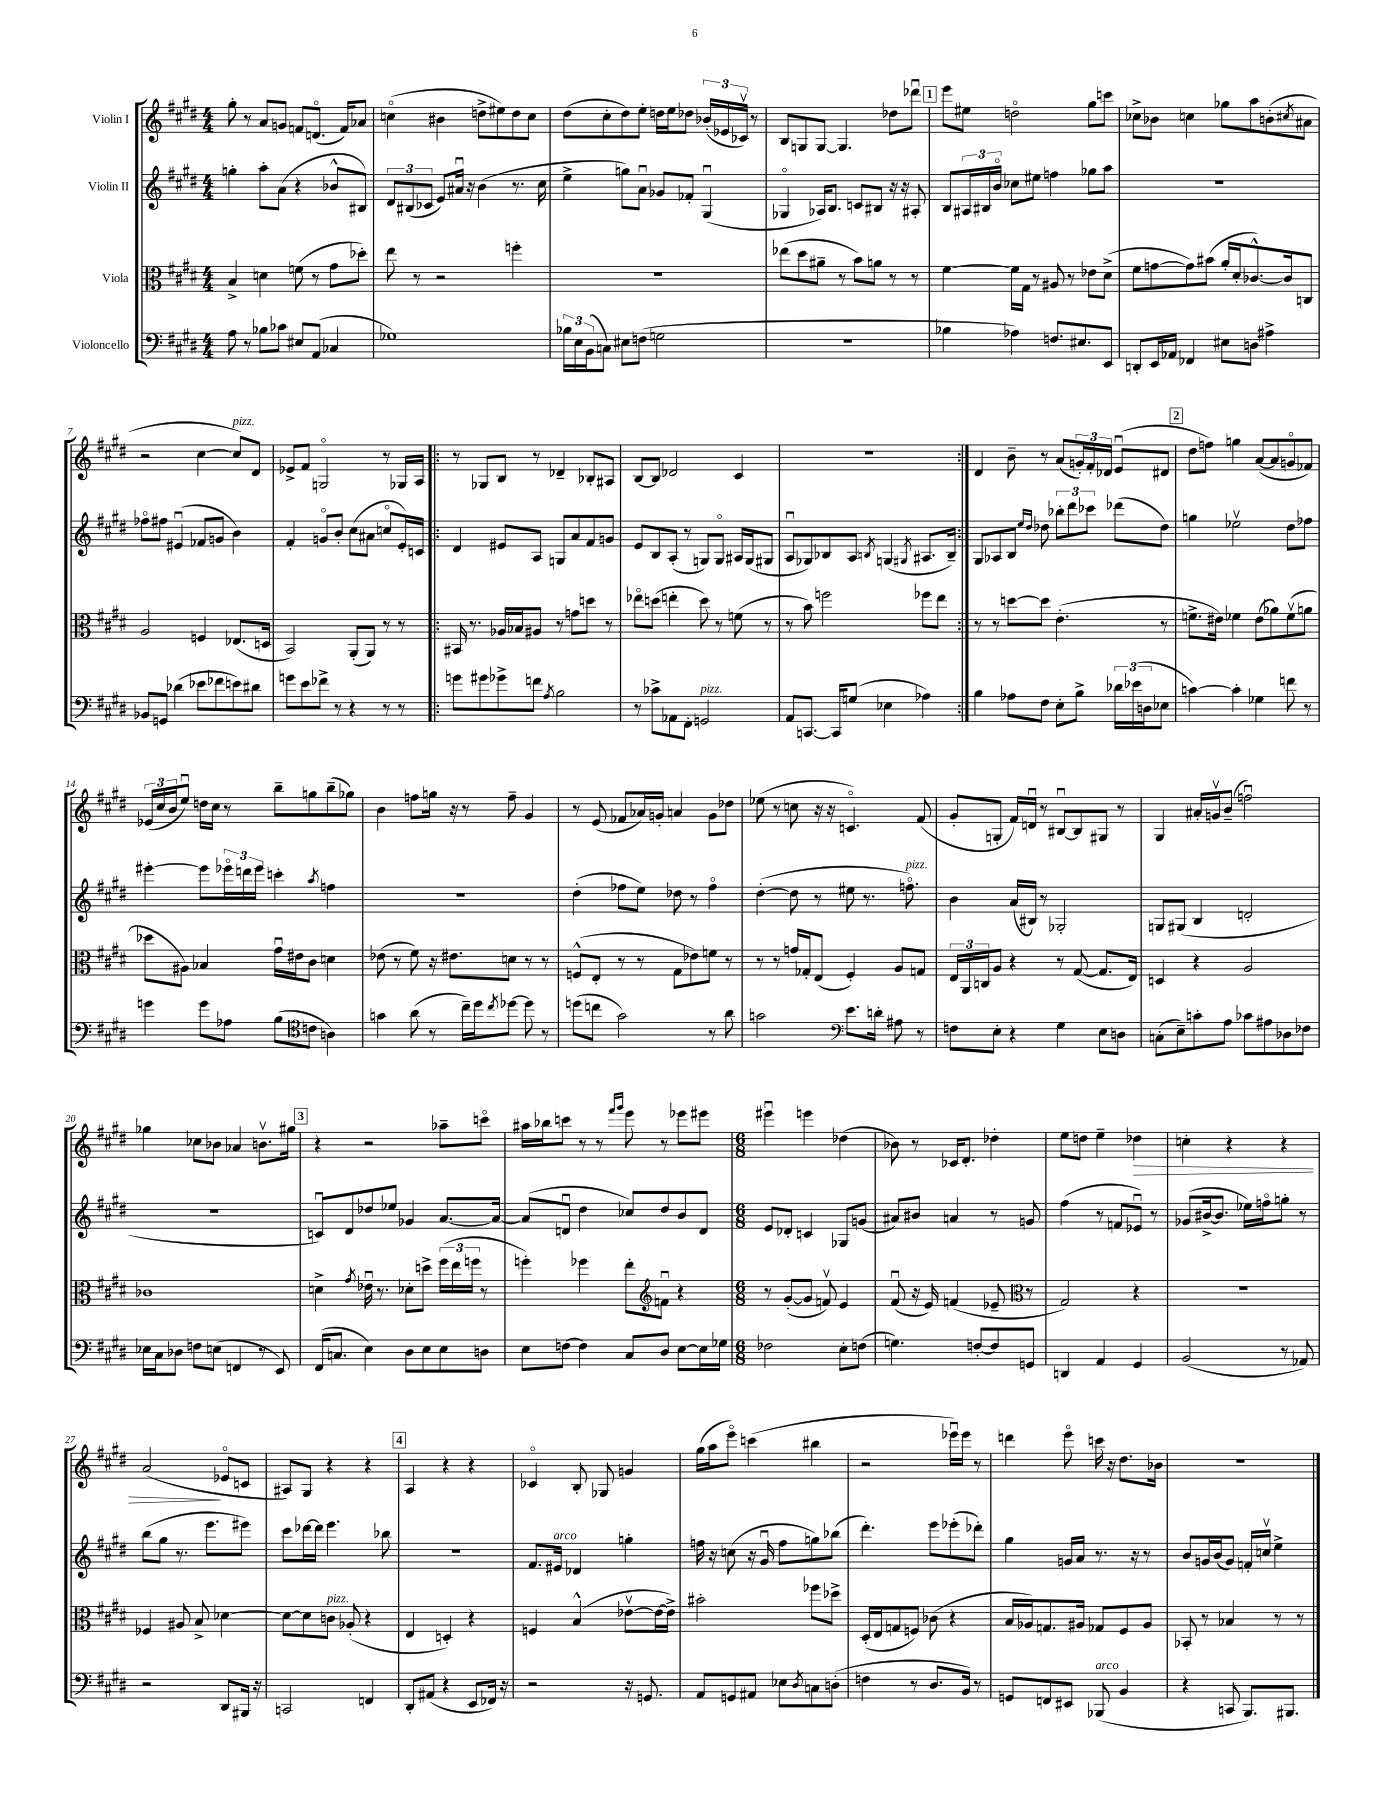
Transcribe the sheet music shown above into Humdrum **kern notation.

**kern	**kern	**kern	**kern
*staff4	*staff3	*staff2	*staff1
*clefF4	*clefC3	*clefG2	*clefG2
*k[f#c#g#d#]	*k[f#c#g#d#]	*k[f#c#g#d#]	*k[f#c#g#d#]
*M4/4	*M4/4	*M4/4	*M4/4
8A	4B^	4gg'	8gg#'
8r	.	.	8r
8B-	4d	8aa'	8a
8c-	.	(8a	8g
8E#	(8f	4r	8f
(8AA	8r	.	(8.do
4C-	8g#	8b-^^	.
.	.	.	16f)
.	8dd-')	8B#)	8a-
=	=	=	=
1G-)	8ee	12d#	(4cco
.	.	(12B#	.
.	8r	.	.
.	.	12c-	.
.	2r	8e)	4b#
.	.	16a#u	.
.	.	16r	.
.	.	(4b	8dd^
.	.	.	8ee#)
.	4ff'	8.r	8dd
.	.	.	8cc
.	.	16cc#	.
=	=	=	=
24B-	1r	4ee^	(8dd#
24E	.	.	.
(24BB	.	.	.
8C)	.	.	8cc#'
8E#	.	8gg)	8dd#)
(8F	.	8au	8ee'
2G	.	8g-	16dd
.	.	.	16ee
.	.	8f-'	8dd-
.	.	(4G#u	(24b-'
.	.	.	24e-
.	.	.	24c-v)
.	.	.	8r
=	=	=	=
1r	(8ee-	4G-o	8B
.	8dd#	.	8G
.	8a#~	16A-)	[8G
.	.	8.B	.
.	8r	.	4.G]
.	8b)	8c	.
.	8a	8B#	.
.	8r	16r	8dd-
.	.	16r	.
.	8r	8A#'	8ddd-u
=	=	=	=
4B-	[4f#	8B	8eee
.	.	24A#	8ee#
.	.	24B#	.
.	.	24bo	.
4A-)	16f#]	8cc-	2ddo
.	16G#	.	.
.	8r	8ee#	.
8.F	8A#	4ff	.
.	8r	.	.
8.E#	.	.	.
.	8e-	8gg-	8gg#
8EE	(8d#^	8aa	8ccc
=	=	=	=
8DD'	8f#	1r	8cc-^
16EE	[8g	.	8b-
16AA-	.	.	.
4FF-	8g])	.	4cc
.	(8b#	.	.
8E#	16a'	.	8gg-
.	16d#'	.	.
8D	[8.c-^^)	.	8aa
4A#^	.	.	(8b'
.	16c-]	.	.
.	.	.	8qcc#
.	8C	.	8a#
=	=	=	=
8BB-	2A	8ff-o	2r
8GG	.	8ff#	.
(4d-	.	(4e#u	.
8e-	4F	8f-	[4cc#
8f-	.	8g	.
8e)	(8.E-	4b)	8cc#])
8d#	.	.	8d#
.	16D	.	.
=	=	=	=
8g	2BB)	4f#'	8e-^
8e	.	.	8f#
8f-^	.	8go	2Go
8r	.	8b'	.
4r	(8AA'	(8cc#	.
.	8AA)	8a#	.
8r	8r	8cco	8r
8r	8r	16e')	16G-
.	.	16c	16A
=!|:	=!|:	=!|:	=!|:
8g	16BB#	4d#	8r
.	8.r	.	.
8g#	.	.	8G-
8g-^	16A-	8e#	8B
.	16B-	.	.
8f	8A#	8A	8r
8qA	.	.	.
2B	8r	8G	4d-~
.	8g	8a	.
.	8dd	8f#	8B-'
.	8r	8g	8A#
=	=	=	=
8r	8ee-o	8e	[8B
8c-^	(8dd	8B	8B]
8AA-	4ee'	(8A'	2d-
8FF#'	.	8r	.
2GG	8dd)	8G)	.
.	8r	8Go	.
.	(8f	16A#	4c#
.	.	(16G	.
.	8r	8G#	.
=	=	=	=
8AA	8r	8Au	1r
[8.CC	8b)	8G-)	.
.	2ff	8B-	.
16CC]	.	.	.
(8G	.	8A	.
.	.	8qB	.
4E-	.	(4G	.
.	.	8qG#	.
4A-)	8ff-	8.A#	.
.	8ee	.	.
.	.	16B~)	.
=:|!	=:|!	=:|!	=:|!
4B	8r	8G#	4d#
.	8r	8A-	.
8A-	[8dd	8B	8b~
.	.	16qqee	.
.	.	16qqdd#	.
8F#	8dd]	8dd-	8r
8E'	(4.e'	12bb-'	(8a
.	.	12ddd#	.
8B^	.	.	24g')
.	.	12ccc-	24f#'
.	.	.	24d-
24d-	.	(8ddd-	(8eu
(24e-	.	.	.
24D	.	.	.
8E-	8r	8dd-)	8d#
=	=	=	=
[4c)	8.f^	4gg	8dd#
.	.	.	8ff)
.	16e#)	.	.
4c']	4f-	2ee-v	4gg
4G-	(8e#	.	([8a
.	8a-)	.	8a]
8f	(8f-v	8dd#	8go
8r	8a	8ff-	8f-)
=	=	=	=
4g	8dd-	[4eee#'	(24e-
.	.	.	24cc#
.	.	.	24b
.	8A#)	.	8eeu)
8g	4B-	8eee#]	16dd
.	.	.	16cc#
8A-	.	24eee-o	8r
.	.	24ddd	.
.	.	24eee-	.
(8B	16g#u	4ccc'	8bb~
.	16e#	.	.
8c	8c#	.	8gg
.	.	8qaa	.
4A)	4d	4ff	(8bb~
.	.	.	8gg-)
=	=	=	=
*clefC4	*	*	*
4g	(8e-	1r	4b
.	8r	.	.
(8a	8f#)	.	8ff
8r	16r	.	16gg
.	8.e#	.	16r
16cc#~)	.	.	8r
16dd#	.	.	.
8qcc#	.	.	.
[8dd-	8d	.	8ff~
8dd-]	8r	.	4g#
8r	8r	.	.
=	=	=	=
(8dd	(8F^^	(4dd#'	8r
8cc	8E'	.	(8e
2g#)	8r	8ff-	8f-
.	8r	8ee)	16a-)
.	.	.	16g'
.	8G#	8dd-	4a
.	8e-)	8r	.
8r	8f	4ff-o	8g
8a	8r	.	8dd-
=	=	=	=
2g	8r	([4dd#'	(8ee-
.	8r	.	8r
.	16g	8dd#]	8cc
.	16G-'	.	.
.	(8E	8r	16r
.	.	.	16r
*clefF4	*	*	*
8.e	4F#')	8ee#	4.co)
.	.	8.r	.
16d'	.	.	.
8A#	8A	.	.
.	.	8.ffo)	.
8r	8G	.	(8f#
=	=	=	=
8F	24E	4b	8g#'
.	24AA	.	.
.	24C	.	.
8E'	8A	.	8G'
4r	4r	(16a	16f#)
.	.	16B#)	16du
.	.	8r	8r
4G#	8r	2G-'	[8B#u
.	([8G#	.	8B#]
8E	8.G#]	.	8G#
8D	.	.	8r
.	16E)	.	.
=	=	=	=
(8C'	4D	8G	4G#
8E~)	.	(8G#	.
8c'	4r	4B	16a#'
.	.	.	16gv
8A	.	.	(8b~
8c-	2A	2d'	2ffu)
8A#	.	.	.
8D-	.	.	.
8F-	.	.	.
=	=	=	=
16E-	1c-	1r	4gg-
16C#	.	.	.
8D-	.	.	.
8F	.	.	8cc-
(8E	.	.	8b-
4FF	.	.	4a-
8r	.	.	8.bv
8EE)	.	.	.
.	.	.	16gg#
=	=	=	=
(16FF#	4d^	8cu)	4r
8.C	.	.	.
.	.	8d#	.
.	8qg#	.	.
4E)	16e-u	8dd-	2r
.	8.r	.	.
.	.	8ee-	.
8D#	8d-'	4g-	.
8E	8dd^	.	.
8E	(24ff#	[8.a	8aa-~
.	24ee	.	.
.	24ff	.	.
8D	8r	.	8ccco
.	.	16a_	.
=	=	=	=
8E	4ff')	(8a]	16aa#
.	.	.	16bb-
[8F	.	8du	8ccc
4F]	4ff-	4dd#	8r
.	.	.	8r
.	.	.	16qqfff#
.	.	.	16qqggg#
8C#	8ee'	8cc-)	8eee
8D#	8fu	8dd#	8r
[8E	4r	8b	8eee-
16E]	.	8d	8eee#
16G-	.	.	.
=	=	=	=
*	*clefG2	*	*
*M6/8	*M6/8	*M6/8	*M6/8
2F-	8r	8e	4eee#u
.	([8g#'	8d-'	.
.	8g#]	4c	4eee
.	8fv)	.	.
8E'	4e	8G-	(4dd-
(8F	.	(8g	.
=	=	=	=
4.G)	(8f#u	8a#)	8b-)
.	16r	8b#	8r
.	16e)	.	.
.	(4f	4a	16c-
.	.	.	8.d#'
[8F'	.	.	.
8F]	8e-~	8r	4dd-'
8GG	8r	8g	.
=	=	=	=
*	*clefC3	*	*
4DD	2G#)	(4ff#	8ee
.	.	.	8dd
4AA	.	8r	4ee~
.	.	8f	.
4GG#	4r	8e-u)	4dd-
.	.	8r	.
=	=	=	=
(2BB	2.r	(8g-	4cc'
.	.	[16b#^	.
.	.	8.b#]	.
.	.	.	4r
.	.	16ee-)	.
.	.	16ffo	.
8r	.	8gg'	4r
8AA-)	.	8r	.
=	=	=	=
2r	4F-	(8bb	(2a
.	.	8gg#	.
.	8A#	8.r	.
.	8B^	.	.
.	.	8.eee	.
8DD#	[4d-	.	8e-o
16BBB#	.	8eee#)	8c
16r	.	.	.
=	=	=	=
2CC	8d-_	8ccc#	8A#)
.	8d-]	[16ddd-	8G#
.	.	16ddd-]	.
.	8c	4.eee	4r
.	(8A-'	.	.
4FF	4r	.	4r
.	.	8bb-	.
=	=	=	=
8DD#'	4E	2.r	4A
(8AA#	.	.	.
4r	4D')	.	4r
8EE	4r	.	4r
16FF-)	.	.	.
16r	.	.	.
=	=	=	=
2r	4F	8.f#	4c-o
.	.	16e#	.
.	(4B^^	4d-	8B'
.	.	.	8G-
16r	[8e-v	4gg'	4g
8.GG	.	.	.
.	16e-_	.	.
.	16e-^])	.	.
=	=	=	=
8AA	2b#'	16ff	(16gg#
.	.	16r	16aa
8GG	.	(8cc	8eeeo)
8AA#	.	16r	(4ccc
.	.	16g#u	.
8E-	.	8ff	.
8qD#	.	.	.
8C	8ff-	8gg)	4bb#
(8D'	8dd-^	(8bb-	.
=	=	=	=
4F	(16D#'	4.ddd#')	2r
.	16E	.	.
.	8G	.	.
8r	8F)	.	.
8.D#	(8c-	8eee	.
.	4r	(8eee-'	16eee-u)
16BB)	.	.	16eee-
8r	.	8ddd-')	8r
=	=	=	=
8GG	16B	4gg#	4ddd
.	16A-)	.	.
8FF	8.G	.	.
8EE#	.	16g	8eeeo
.	16A#	16a	.
(8BBB-	8G-	8.r	16ccc
.	.	.	16r
4BB	8F#	.	8.dd#
.	.	16r	.
.	8A#	8r	.
.	.	.	16b-
=	=	=	=
4r	8BB-'	8b	2.r
.	8r	16g	.
.	.	(16b	.
8CC	4B-	8g)	.
8.BBB)	.	16f'	.
.	.	16ccv	.
.	8r	4ee^	.
8.BBB#	.	.	.
.	8r	.	.
==	==	==	==
*-	*-	*-	*-
